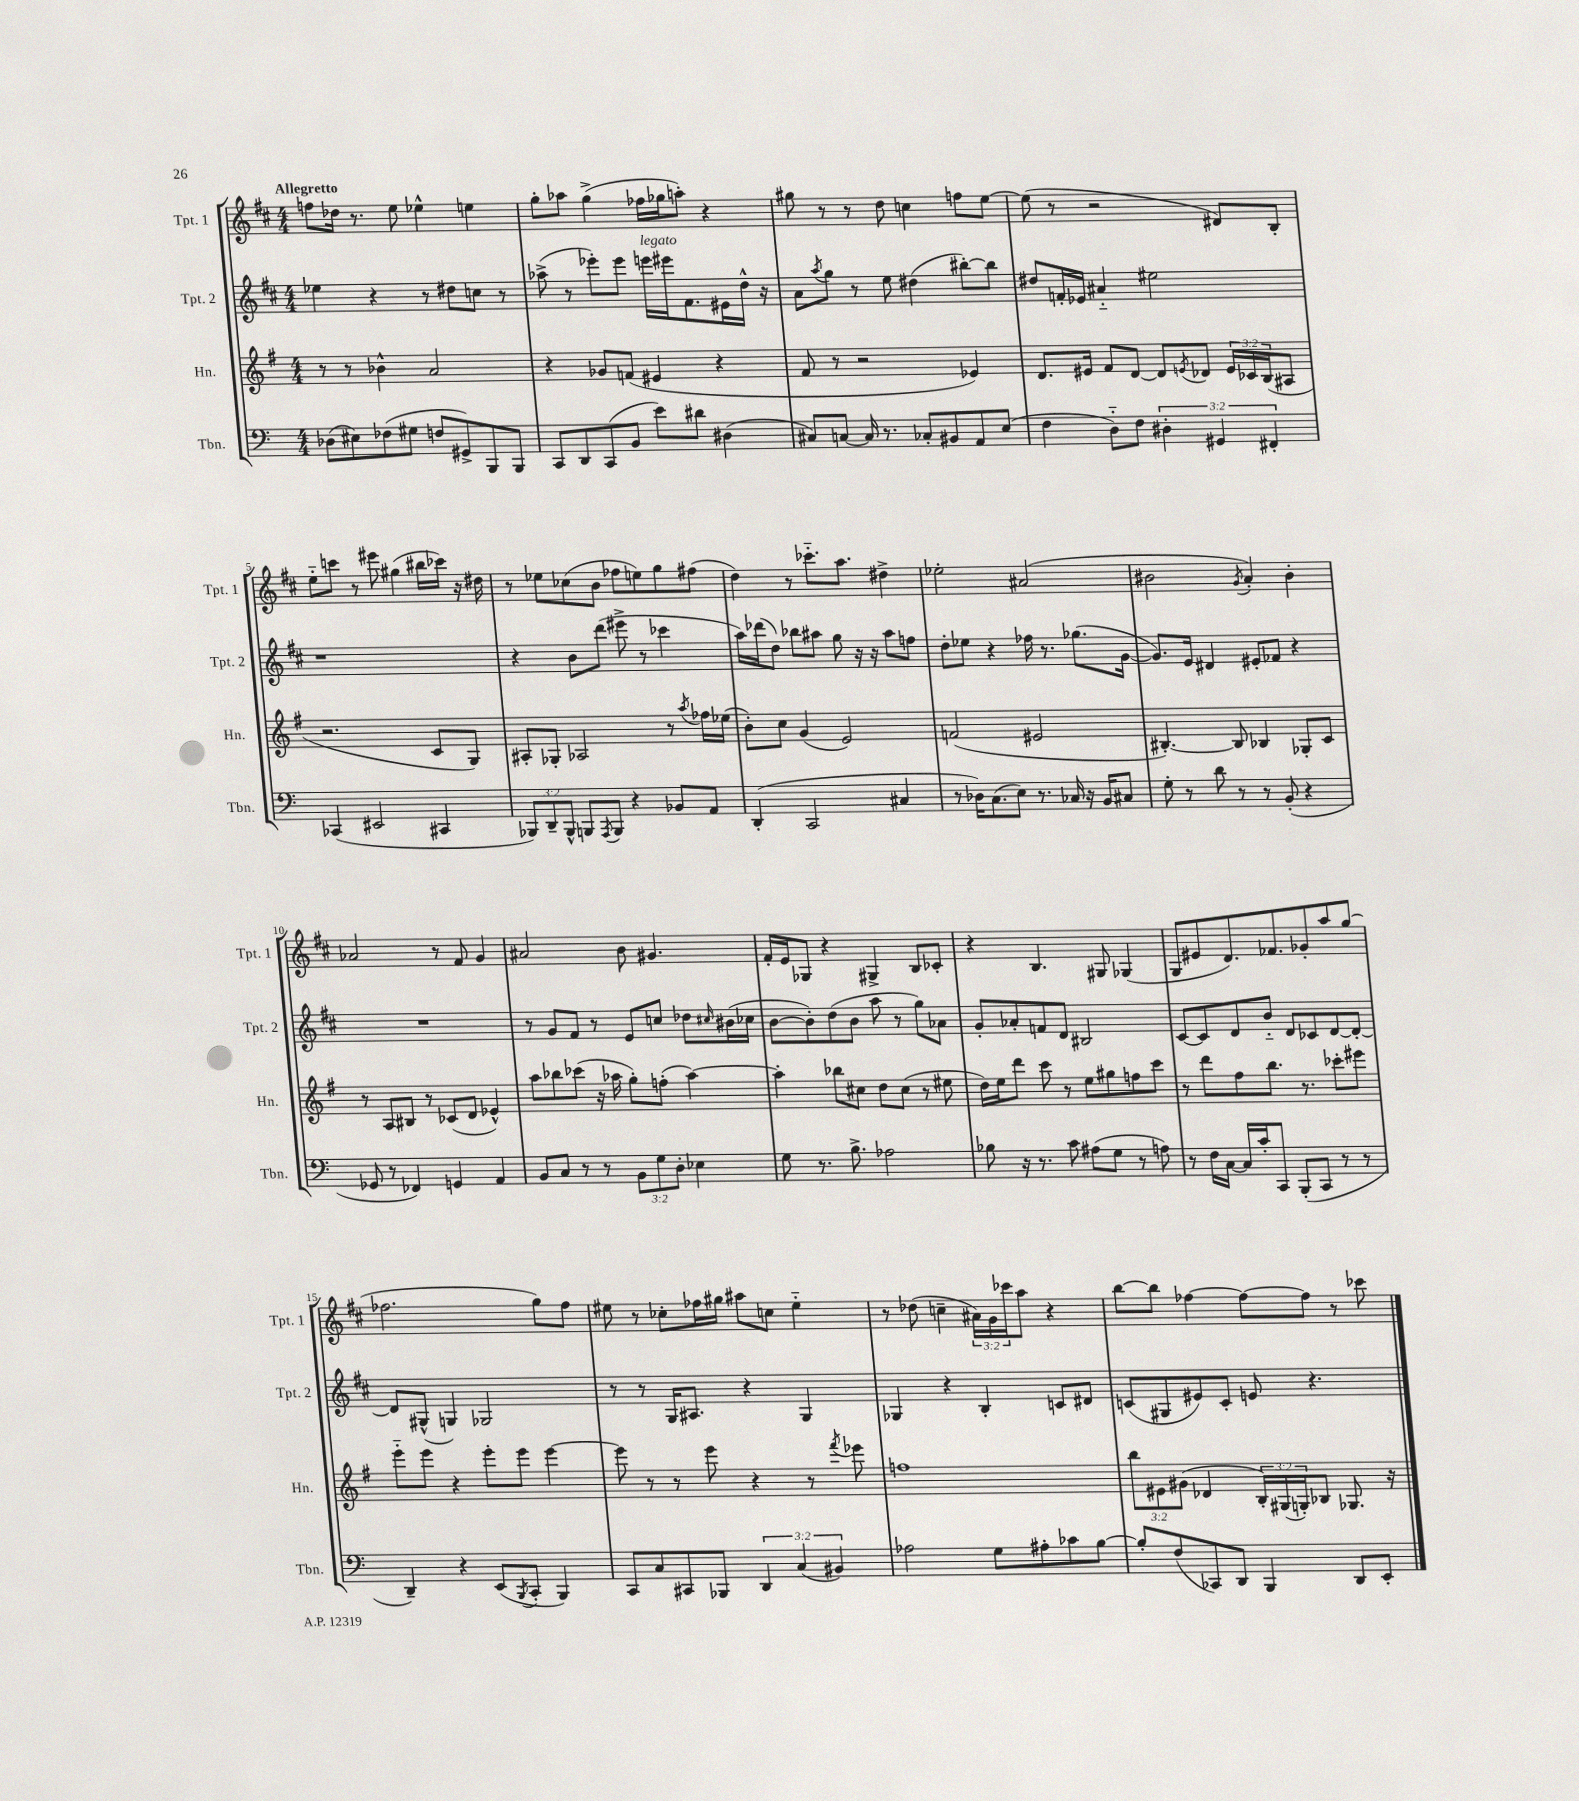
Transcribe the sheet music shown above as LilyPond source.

<<
\new StaffGroup <<
\new Staff = "s0" \with { instrumentName = "Tpt. 1" shortInstrumentName = "Tpt. 1" } {
    \clef treble \key d \major \numericTimeSignature \time 4/4 \override Staff.TupletNumber.text = #tuplet-number::calc-fraction-text \tempo "Allegretto"
    f''8 des''16 r8. e''8 ees''4-^ e''4 |
    g''8-. aes''8 g''4->( fes''16 ges''16 a''8-.) r4 |
    gis''8 r8 r8 d''8 c''4 f''8 e''8~ |
    e''8( r8 r2 dis'8) b8-. |
    e''8-_ c'''8 r8 eis'''8 gis''4( bis''16 ces'''16) r16 dis''16 |
    r8 ees''8 ces''8( b'8 fes''8 e''8) g''8 fis''8( |
    d''4) r8 ces'''8.-_ a''8. dis''4-> |
    ees''2-. ais'2( |
    bis'2 \acciaccatura { g'8 } a'4-.) bis'4-. |
    aes'2 r8 fis'8 g'4 |
    ais'2 b'8 gis'4. |
    fis'16-. e'16 ges8 r4 gis4-> b8 ces'8-. |
    r4 b4. gis8 ges4( |
    g8 eis'8 d'8.) fes'8. ges'8-. a''8 g''8( |
    fes''2. g''8) fes''8 |
    eis''8 r8 ces''8-. fes''16 gis''16 ais''8 c''8 eis''4-_ |
    r8 des''8( c''4-- \tuplet 3/2 { ais'16) g'16 ces'''16 } a''8 r4 |
    b''8~ b''8 fes''4~ fes''8~ fes''8 r8 ces'''8 \bar "|." |
}
\new Staff = "s1" \with { instrumentName = "Tpt. 2" shortInstrumentName = "Tpt. 2" } {
    \clef treble \key d \major \numericTimeSignature \time 4/4
    ees''4 r4 r8 dis''8 c''8 r8 |
    aes''8->( r8 ees'''8-.) ees'''8 e'''16^\markup { \italic "legato" } eis'''16 fis'8. eis'16 d''16-^ r16 |
    a'8 \acciaccatura { a''8 } g''8 r8 e''8 dis''4( bis''8~-.) bis''8 |
    dis''8 f'16-. ees'16 ais'4-_ eis''2 |
    r1 |
    r4 b'8 d'''8( eis'''8-> r8 ces'''4 |
    a''16) des'''16( d''8) bes''8 ais''8 g''8 r16 r16 ais''8 f''8 |
    d''8-. ees''8 r4 fes''16 r8. ges''8.( g'16~ |
    g'8.) e'16 dis'4 eis'8-. fes'8 r4 |
    R1 |
    r8 g'8 fis'8 r8 e'8 c''8 des''8 \grace { cis''16 } bis'16( ces''16 |
    b'8~ b'8-.) d''8( b'8 a''8 r8 g''8) aes'8 |
    g'8-. aes'8-. f'8 d'8 bis2 |
    cis'8~ cis'8 d'8 b'8-_ d'8 ces'8 d'8~ d'8~-. |
    d'8 gis8-^( g4) ges2 |
    r8 r8 g16 ais8. r4 g4 |
    ges4 r4 b4-. c'8 dis'8 |
    c'8( gis8 eis'8) c'8-. e'8 r4. \bar "|." |
}
\new Staff = "s2" \with { instrumentName = "Hn." shortInstrumentName = "Hn." } {
    \clef treble \key g \major \numericTimeSignature \time 4/4 \override Staff.TupletNumber.text = #tuplet-number::calc-fraction-text
    r8 r8 bes'4-^ a'2 |
    r4 ges'8 f'8( eis'4 r4 |
    fis'8 r8 r2 ees'4) |
    d'8. eis'16 fis'8 d'8~ d'8 \acciaccatura { e'8 } des'8 \tuplet 3/2 { e'16 ces'16 b16( } ais8 |
    r2. c'8 g8) |
    ais8-. ges8-. aes2 r8 \acciaccatura { a''8 } fes''16 ees''16( |
    b'8-.) c''8 g'4( e'2) |
    f'2( eis'2 |
    bis4.~-.) bis8 bes4 ges8-. c'8 |
    r8 a8 bis8 r8 ces'8( d'8 ees'4-^) |
    a''8 bes''8 ces'''8( r16 aes''16 g''8-.) f''8-.( aes''4~) |
    aes''4-. bes''8 cis''8 d''8 cis''8( r8 eis''8 |
    d''16) e''16 d'''8 c'''8 r8 e''8 gis''8 f''8 c'''8 |
    r8 d'''8 fis''8 b''8. r8. ces'''8-. eis'''8 |
    e'''8-_ e'''8 r4 e'''8-. e'''8 e'''4~ |
    e'''8 r8 r8 e'''8 r4 r8 \acciaccatura { fis'''8 } ees'''8 |
    f''1 |
    \tuplet 3/2 { b''8 eis'8 gis'8( } des'4 \tuplet 3/2 { b16-.) gis16( g16-.) } bes8 ges8. r16 \bar "|." |
}
\new Staff = "s3" \with { instrumentName = "Tbn." shortInstrumentName = "Tbn." } {
    \clef bass \key c \major \numericTimeSignature \time 4/4 \override Staff.TupletNumber.text = #tuplet-number::calc-fraction-text
    des8( eis8) fes8( gis8 f8 gis,8->) b,,8 b,,8 |
    c,8 d,8 c,8( b,8 e'8) dis'8 dis4( |
    cis8) c8~ c16 r8. ces8-. bis,8 a,8 e8( |
    f4 d8-_) f8 \tuplet 3/2 { dis4-. gis,4 fis,4-. } |
    ces,4( eis,2 cis,4 |
    \tuplet 3/2 { bes,,8) d,8-- bes,,8-^ } b,,8 \acciaccatura { a,,8 } b,,8 r4 bes,8 a,8 |
    d,4-.( c,2 cis4 |
    r8 des16) c8.( e8) r8. ces16 r16 b,16 cis8 |
    g8-. r8 d'8 r8 r8 b,8-.( r4 |
    ges,8 r8 fes,4) g,4 a,4 |
    b,8 c8 r8 r8 \tuplet 3/2 { b,8 g8 d8-. } ees4 |
    g8 r8. b8.-> aes2 |
    bes8 r16 r8. c'8 ais8( g8 r8 a8) |
    r8 f16 c16~ c16 c'16-. c,8 b,,8-.( c,8 r8 r8 |
    d,4--) r4 e,8( \acciaccatura { b,,8 } c,8-. b,,4) |
    c,8 c8 cis,8 bes,,8 \tuplet 3/2 { d,4 c4( bis,4) } |
    aes2 g8 ais8-. ces'8 b8~ |
    b8-. f8( ces,8) d,8 b,,4 d,8 e,8-. \bar "|." |
}
>>
>>
